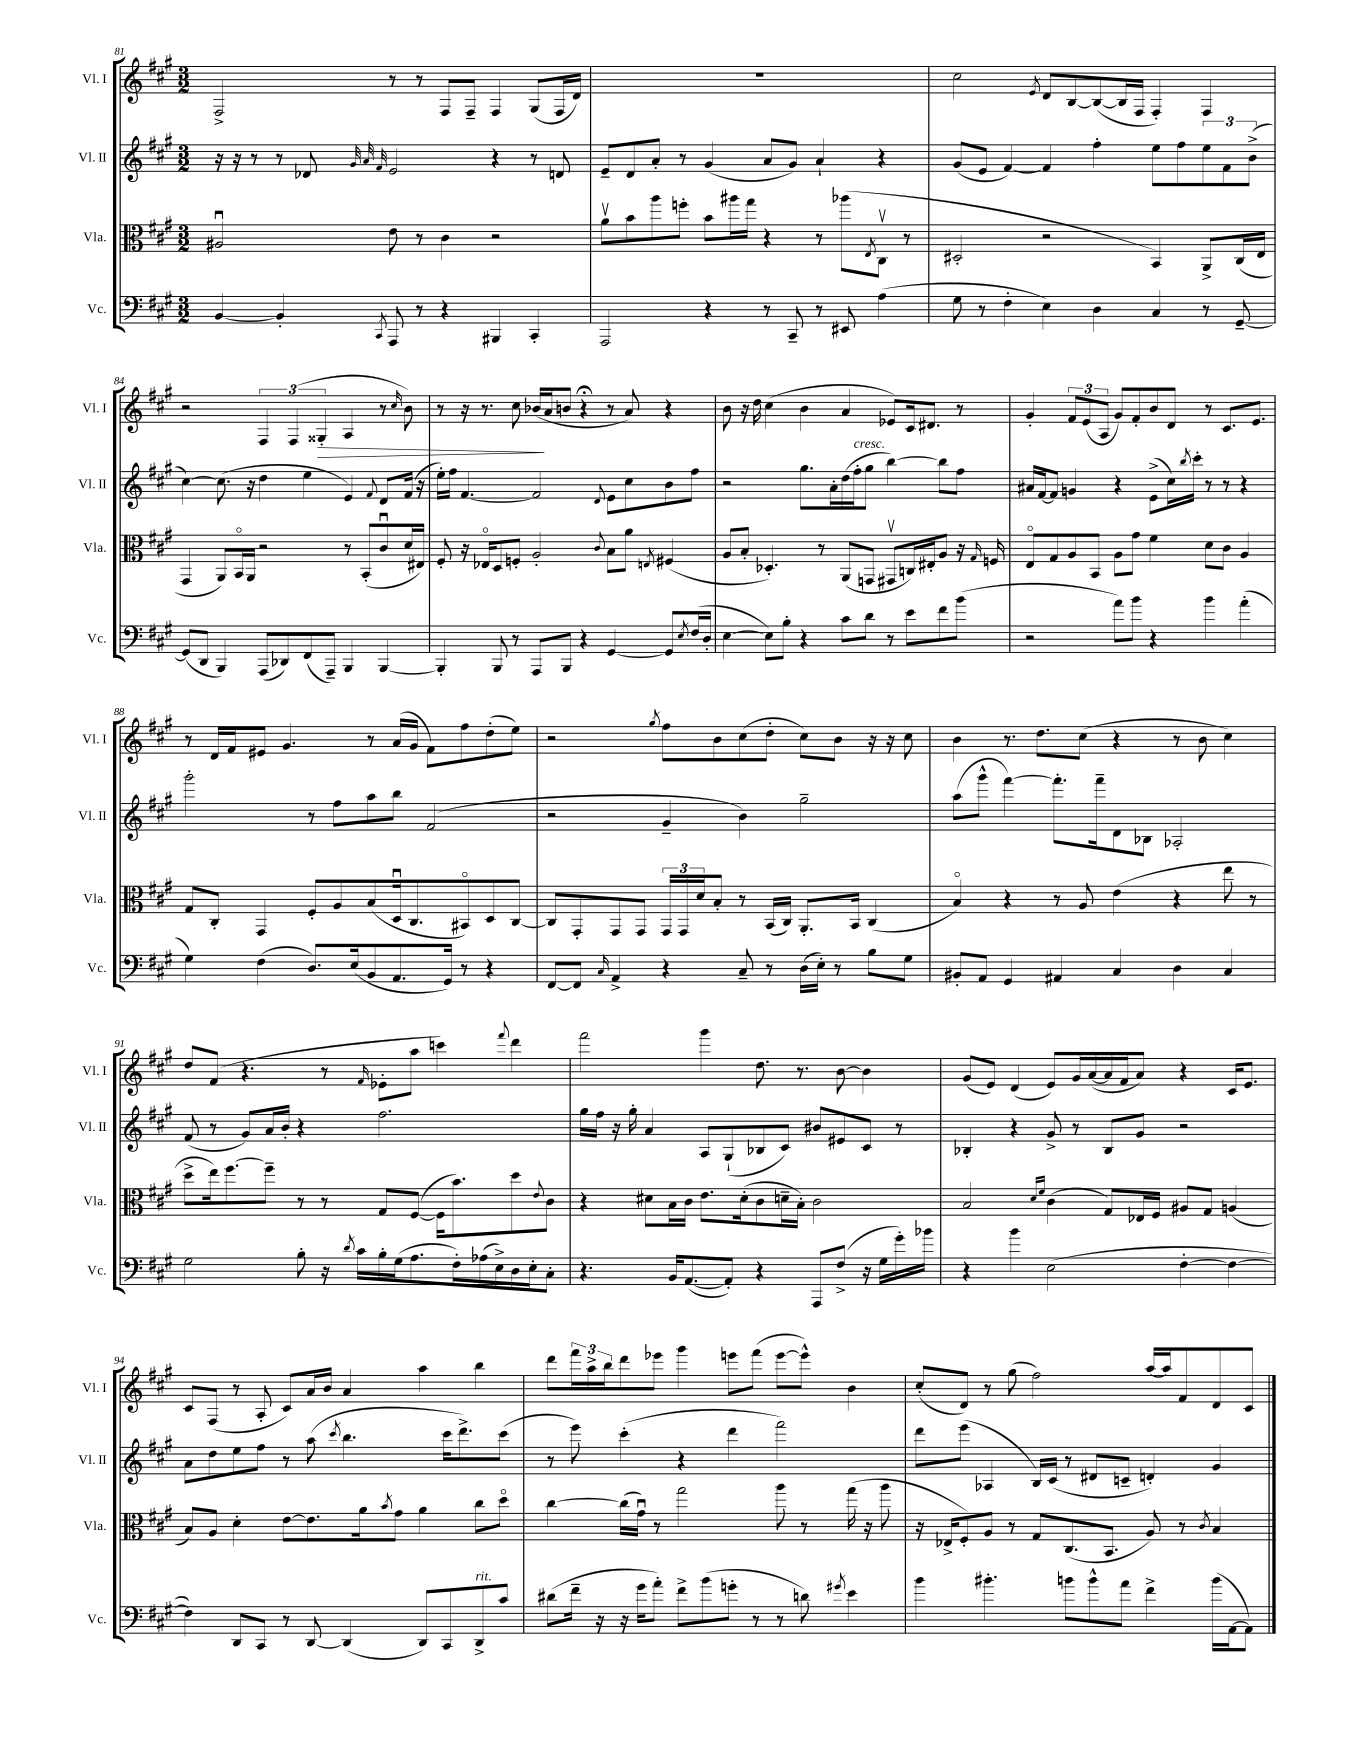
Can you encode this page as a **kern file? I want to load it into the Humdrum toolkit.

**kern	**kern	**kern	**kern
*staff4	*staff3	*staff2	*staff1
*clefF4	*clefC3	*clefG2	*clefG2
*k[f#c#g#]	*k[f#c#g#]	*k[f#c#g#]	*k[f#c#g#]
*M3/2	*M3/2	*M3/2	*M3/2
[4BB/	2A#u/	16r	2F#^/
.	.	16r	.
.	.	8r	.
4BB'/]	.	8r	.
.	.	8d-/	.
.	.	32qqg#/	.
.	.	32qqa/	.
8qCC#/	.	32qqf#/	.
8AAA/	8e\	2e/	8r
8r	8r	.	8r
4r	4c#\	.	8F#/L
.	.	.	8F#~/J
4BBB#/	2r	4r	4F#/
4CC#'/	.	8r	(8G#/L
.	.	8d/	16F#/L
.	.	.	16d/JJ)
=	=	=	=
2AAA/	8av\L	8e~/L	1.r
.	8b\	8d/	.
.	8aa\	8a'/J	.
.	8ff'\J	8r	.
4r	8b\L	(4g#/	.
.	16aa#\L	.	.
.	16gg#\JJ	.	.
8r	4r	8a/L	.
8CC#~/	.	8g#/J)	.
8r	8r	4a`/	.
8EE#/	(8aa-\L	.	.
.	8qE/	.	.
(4A\	8C#v\J	4r	.
.	8r	.	.
=	=	=	=
8G#\	2D#'/	(8g#/L	2cc#\
8r	.	8e/J	.
4F#'\	.	[4f#/)	.
.	.	.	8qe/
4E\)	2r	4f#/]	8d/L
.	.	.	[8B/
4D\	.	4ff#'\	(8B/_
.	.	.	16B/]L
.	.	.	16F#/JJ
4C#/	4BB/)	8ee\L	4F#'/)
.	.	8ff#\	.
8r	8AA^/L	12ee\	4F#/
.	.	12f#\	.
[8GG#~/	(16C#/L	.	.
.	.	(12b^\J	.
.	16E/JJ	.	.
=	=	=	=
(8GG#/]L	4GG#/	[4cc#\)	2r
8DD/J	.	.	.
4BBB/)	8AA/L)	(8.cc#\]	.
.	16BBo/L	.	.
.	16AA/JJ	16r	.
(8AAA/L	2r	4dd\	6F#/
8DD-/)	.	.	.
.	.	.	(6F#/
(8FF#/	.	4ee\	.
.	.	.	6G##'/
8AAA~/J)	.	.	.
4BBB/	8r	4e/)	4A/
.	(8BB'/L	.	.
.	.	8qqf#/	.
[4BBB/	8c#u/	8d/L	8r
.	.	.	16qqcc#/
.	16d/L	(16f#/Jk	8b\)
.	16E#/JJ)	16r	.
=	=	=	=
4BBB'/]	8F#'/	16ee'\LL)	8r
.	.	16ff#\JJ	.
.	16r	[4.f#/	16r
.	16E-o/LK	.	8.r
8BBB/	8D/	.	.
8r	8F'/J	.	8cc#\
8AAA/L	2A'/	2f#/]	(16b-/LL
.	.	.	16a/J
8BBB/J	.	.	8b/J
4r	.	.	4r;
.	8qqc#/	8qqd/	.
[4GG#/	8B\L	8e\L	8r
.	8a\J	8cc#\	8a/)
.	8qE/	.	.
8GG#/]L	(4F#/	8b\	4r
8qE/	.	.	.
(16F#/L	.	8ff#\J	.
16D'/JJ	.	.	.
=	=	=	=
[4E\	8A/L	2r	8b\
.	8B'/J	.	16r
.	.	.	16dd\
8E\]L)	4.D-'/)	.	(4cc#\
8B'\J	.	.	.
4r	.	8.gg#\L	4b\
.	8r	.	.
.	.	16a'\L	.
8c#\L	(8AA/L	(16dd\	4a/
.	.	16ff#'\J	.
8d\J	8GG/J	8gg#\J	.
8r	8GG#v/L	[4bb\)	8e-/L)
8e\L	16C/L)	.	16c#/k
.	16E#'/J	.	8.d#/J
8f#\	8A/J	8bb\]L	.
(8b\J	16r	8ff#\J	8r
.	16qqG#/	.	.
.	16F/	.	.
=	=	=	=
2r	8Eo/L	16a#/LL	4g#'/
.	.	[16f#/J	.
.	8G#/	8f#/]J	.
.	8A/	4g/	12f#/L
.	.	.	(12e/
.	8BB/J	.	.
.	.	.	12A/J
8a\L)	8A\L	4r	8g#/L)
8b\J	8g#\J	.	8f#'/
4r	4f#\	(8e^\L	8b/
.	.	16cc#\L)	8d/J
.	.	8qbb/	.
.	.	16ccc#'\JJ	.
4b\	8d\L	8r	8r
.	8c#\J	8r	8.c#/L
(4a'\	4A/	4r	.
.	.	.	8.e/J
=	=	=	=
4G#\)	8G#/L	2ggg#'\	8r
.	8C#'/J	.	16d/LL
.	.	.	16f#/J
(4F#\	4GG#/	.	8e#/J
.	.	.	4.g#/
8.D/L)	8F#'/L	8r	.
.	8A/	8ff#\L	.
(16E/k	.	.	.
8BB/	(8B/	8aa\	8r
8.AA/	16Du/k	8bb\J	(16a/LL
.	8.C#/	.	16g#/JJ
.	.	(2f#/	8f#\L)
16GG#/Jk)	.	.	.
8r	8BB#o/)	.	8ff#\
4r	8D/	.	(8dd'\
.	[8C#/J	.	8ee\J)
=	=	=	=
[8FF#/L	8C#/]L	2r	2r
8FF#/]J	8GG#'/	.	.
16qqC#/	.	.	.
4AA^/	8GG#/	.	.
.	8GG#/J	.	.
.	.	.	8qgg#/
4r	24GG#/LL	4g#~/	8ff#\L
.	24GG#/	.	.
.	24d/J	.	.
.	8B'/J	.	8b\
8C#~/	8r	4b\)	(8cc#\
8r	(16BB/LL	.	8dd'\J
.	16C#/JJ)	.	.
(16D\LL	8.AA'/L	2gg#~\	8cc#\L)
16E'\JJ)	.	.	.
8r	.	.	8b\J
.	16BB/Jk	.	.
8B\L	(4C#/	.	16r
.	.	.	16r
8G#\J	.	.	8cc#\
=	=	=	=
8BB#'/L	4Bo/)	(8aa\L	4b\
8AA/J	.	8ggg#^^\J	.
4GG#/	4r	[4fff#\)	8.r
.	.	.	8.dd\L
4AA#/	8r	8.fff#'\]L	.
.	8A/	.	(8cc#\J
.	.	16fff#~\k	.
4C#/	(4e\	8d\	4r
.	.	8B-\J	.
4D\	4r	2A-'/	8r
.	.	.	8b\
4C#/	8ee\	.	4cc#\)
.	8r	.	.
=	=	=	=
2G#\	8dd^\L	(8f#/	8dd/L
.	16ee\k)	8r	(8f#/J
.	[8.ff#\	.	.
.	.	8g#/L)	4.r
.	8ff#~\]J	16a/L	.
.	.	16b'/JJ	.
8B'\	8r	4r	.
16r	8r	.	8r
8qd/	.	.	.
16c#\LL	.	.	.
.	.	.	16qqf#/
16B'\	8G#/L	2.ff#\	8e-'\L
(16G#\J	.	.	.
8.A\	([8F#/J	.	8aa\J
.	16F#\]LK	.	4ccc\)
16F#'\L)	8.b\)	.	.
(16A-\	.	.	.
16E^\)	.	.	.
.	.	.	8qqfff#/
16D\	8dd\	.	4ddd\
16E'\J	.	.	.
.	8qqe/	.	.
8C#'\J	8c#\J	.	.
=	=	=	=
4.r	4r	16gg#\LL	2fff#\
.	.	16ff#\JJ	.
.	.	16r	.
.	.	16gg#'\	.
.	8d#\L	4a/	.
16BB/LK	16B\L	.	.
([8.AA/	16c#\JJ	.	.
.	8.e\L	8A/L	4ggg#\
8AA'/]J)	.	(8G#`/	.
.	(16d#'\k	.	.
4r	8c#\	8B-/	8.dd\
.	16d~\L	8c#/J)	.
.	16B'\JJ)	.	8.r
8AAA/L	2c#\	8b#/L	.
(8F#^/J	.	8e#/	[8b\
16r	.	8c#/J	4b\]
16G#\LL	.	.	.
16g#'\)	.	8r	.
16b-\JJ	.	.	.
=	=	=	=
4r	2B/	4B-'/	(8g#/L
.	.	.	8e/J)
4b\	.	4r	(4d/
.	16qqd/LL	.	.
.	16qqf#/JJ	.	.
(2E\	(4c#\	8g#^/	8e/L)
.	.	8r	16g#/L
.	.	.	([16a/
.	8G#/L)	8B-/L	16a/]
.	.	.	16f#/J
.	16E-/L	8g#/J	8a/J)
.	16F#/JJ	.	.
[4F#'\	8A#/L	2r	4r
.	8G#/J	.	.
4F#\_	(4A/	.	16c#/LK
.	.	.	8.e/J
=	=	=	=
4F#\])	8B/L)	8a\L	8c#/L
.	8A/J	8dd\	(8F#/J
8DD/L	4d'\	8ee\	8r
8CC#/J	.	8ff#\J	8A'/
8r	[8e\L	8r	8c#/L)
[8DD/	8.e\]	(8aa\	16a/L
.	.	.	16b/JJ
.	.	8qccc#/	.
(4DD/]	.	4.bb\	4a/
.	16a\k	.	.
.	8qb/	.	.
.	8g#\J	.	.
8DD/L)	4a\	.	4aa\
8CC#/	.	16ccc#\LK	.
.	.	8.ddd^\)	.
8DD^/	8cc#\L	.	4bb\
8c#/J	8ddo\J	(8ccc#\J	.
=	=	=	=
(8d#\L	[4cc#\	8r	8ddd\L
16f#~\Jk	.	8eee\)	24fff#\L
.	.	.	24aa^\
16r	.	.	.
.	.	.	24bb\J
16r	(16cc#\]LL	(4ccc#'\	8ddd\
16g#\LK	16g#u\JJ)	.	.
8a'\J)	8r	.	8eee-\J
8f#^\L	2gg#\	4r	4ggg#\
(8b\	.	.	.
8g'\J	.	4ddd\	8eee\L
8r	.	.	(8fff#\J
8r	8aa\	2fff#\)	[8eee\L
8d\)	8r	.	8eee^^\]J)
8qg#/	.	.	.
4e\	(16gg#\	.	4b\
.	16r	.	.
.	8aa\	.	.
=	=	=	=
4b\	16r	8ddd\L	(8cc#'/L
.	16E-^/LK	.	.
.	8F#'/)	(8eee\J	8d/J)
4.b#'\	8A/J	4A-/	8r
.	8r	.	(8gg#\
.	8G#/L	16B/LL)	2ff#\)
.	.	(16c#/JJ	.
8b\L	(8.C#/	8r	.
8b^^\	.	8d#/L	.
.	8.BB/J	.	.
8a\J	.	8c~/J	.
4f#^\	8A/)	4d'/)	[16aa/LL
.	.	.	16aa/]J
.	8r	.	8f#/
.	8qc#/	.	.
(16b\LL	4B/	4g#/	8d/
[16AA\J	.	.	.
8AA\]J)	.	.	8c#/J
==	==	==	==
*-	*-	*-	*-
